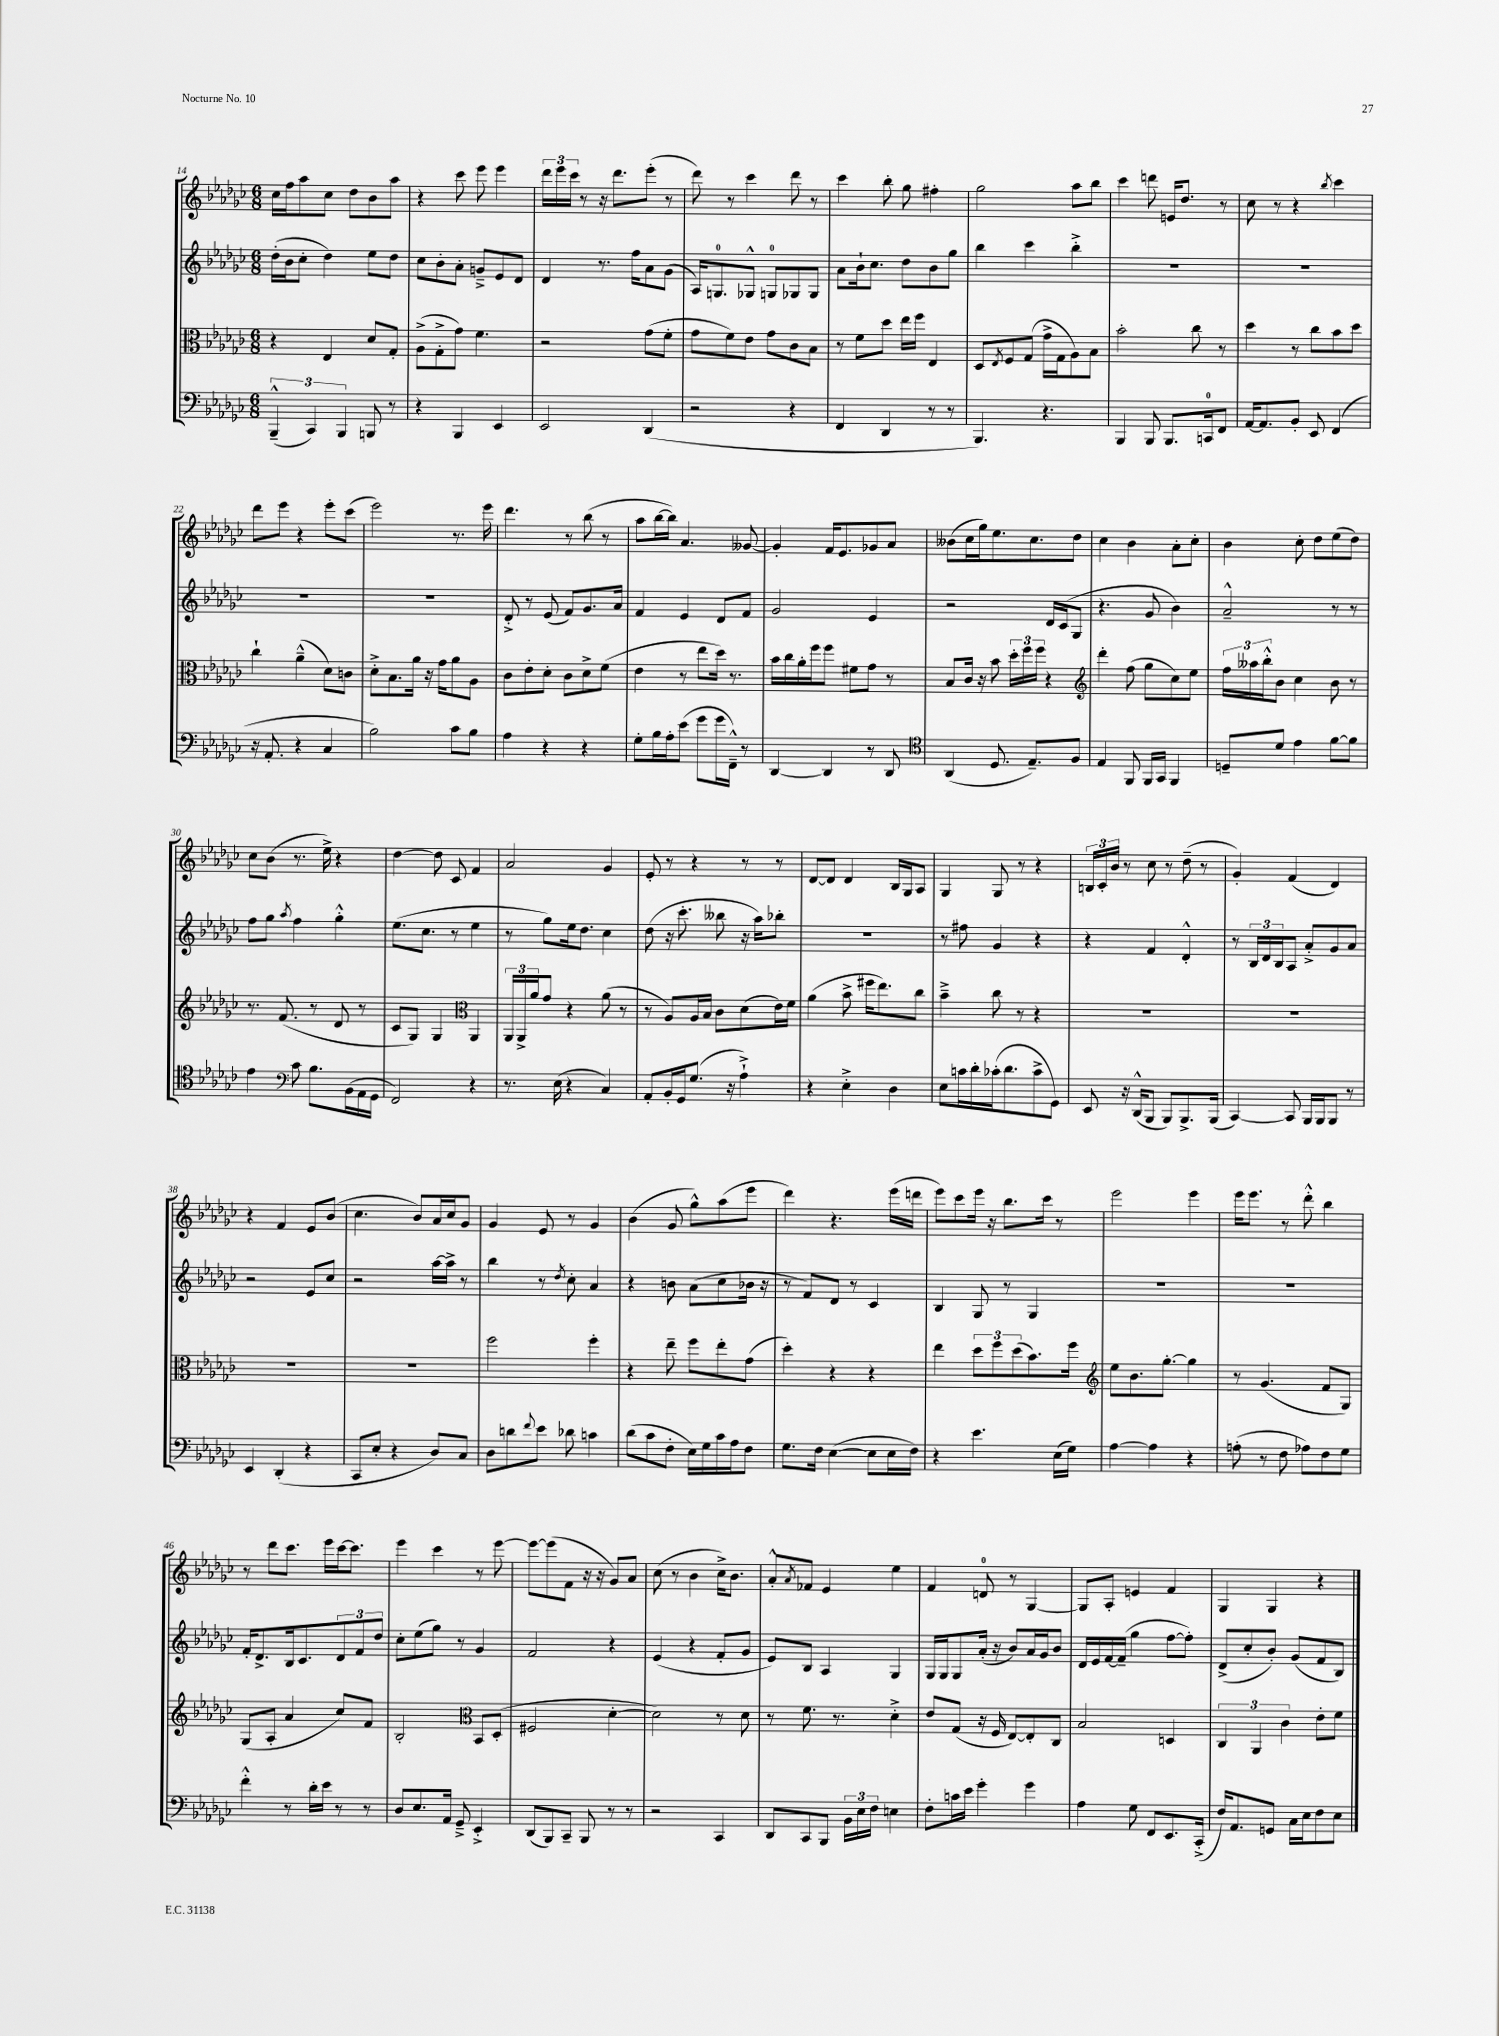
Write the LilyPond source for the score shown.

<<
\new StaffGroup <<
\new Staff = "s0" {
    \clef treble \key ges \major \numericTimeSignature \time 6/8
    ces''16 f''16 aes''8 ces''8 des''8 bes'8 aes''8 |
    r4 ces'''8 ees'''8 ees'''4 |
    \tuplet 3/2 { des'''16 ees'''16 ces'''16 } r8 r16 des'''8. ees'''8-.( r8 |
    des'''8) r8 ces'''4 des'''8 r8 |
    ces'''4 bes''8-. ges''8 fis''4-. |
    ges''2 aes''8 bes''8 |
    ces'''4 d'''8 e'16 des''8. r8 |
    ces''8 r8 r4 \acciaccatura { bes''8 } ces'''4 |
    des'''8 ees'''8 r4 ees'''8-. ces'''8( |
    ees'''2) r8. ees'''16 |
    des'''4. r8 bes''8( r8 |
    aes''8 bes''16~ bes''16) aes'4. geses'8~ |
    geses'4-. f'16 ees'8. ges'8 aes'8 |
    beses'8( ces''16 ges''16) ees''8. ces''8. des''8 |
    ces''4 bes'4 aes'8-. ces''8-. |
    bes'4 ces''8-. des''8 ees''8( des''8) |
    ces''8 bes'8( r8. ees''16->) r4 |
    des''4~ des''8 ces'8 f'4 |
    aes'2 ges'4 |
    ees'8-. r8 r4 r8 r8 |
    des'8~ des'8 des'4 bes16 ges16 aes8 |
    ges4 ges8 r8 r4 |
    \tuplet 3/2 { b16 ces'16-. bes'16 } r8 ces''8 r8 des''8--( r8 |
    ges'4-.) f'4( des'4) |
    r4 f'4 ees'8 bes'8( |
    ces''4. bes'8) aes'16 ces''16 ges'8 |
    ges'4 ees'8 r8 ges'4 |
    bes'4( ges'8 ges''8-^) aes''8( ees'''8 |
    des'''4) r4. ees'''16( d'''16 |
    ees'''8) ces'''8 ees'''16 r16 bes''8. ces'''16 r8 |
    ees'''2 ees'''4 |
    ees'''16 ees'''8. r8 des'''8-.-^ bes''4 |
    r8 des'''8 ces'''8. ees'''16 ces'''16~ ces'''8. |
    ees'''4 ces'''4 r8 ees'''8~ |
    ees'''8~ ees'''8( f'8 r16 r16 ges'8) aes'8 |
    ces''8( r8 bes'4 ces''16->) bes'8. |
    aes'8-.-^ \acciaccatura { aes'8 } fes'8 ees'4 ees''4 |
    f'4 d'8-0 r8 ges4~ |
    ges8 aes8-. e'4 f'4 |
    ges4 ges4 r4 \bar "|." |
}
\new Staff = "s1" {
    \clef treble \key ges \major \numericTimeSignature \time 6/8
    des''16-.( bes'16 ces''8-. des''4) ees''8 des''8 |
    ces''8 bes'8-. aes'8-. g'8---> ees'8 des'8 |
    des'4 r8. f''16 aes'8 ges'8( |
    aes16) g8.-0 ges8-^ g8-0 ges8 ges8 |
    aes'8 bes'16-! ces''8. des''8 bes'8 ges''8 |
    bes''4 ces'''4 bes''4-.-> |
    R2. |
    R2. |
    R2. |
    R2. |
    des'8-.-> r8 ees'8( f'8) ges'8. aes'16 |
    f'4 ees'4 des'8 f'8 |
    ges'2 ees'4 |
    r2 des'16 ces'16( ges8 |
    r4. ges'8 bes'4) |
    aes'2---^ r8 r8 |
    f''8 ges''8 \acciaccatura { aes''8 } f''4 ges''4-.-^ |
    ees''8.( ces''8. r8 ees''4 |
    r8 ges''8) ees''16 des''8. ces''4 |
    des''8( r16 ces'''8.-. beses''8 r16 aes''16) bes''8-. |
    R2. |
    r8 fis''8 ges'4 r4 |
    r4 f'4 des'4-.-^ |
    r8 \tuplet 3/2 { bes16 des'16 bes16 } aes8 aes'8-.-> ges'8 aes'8 |
    r2 ees'8 ces''8 |
    r2 aes''16~ aes''16-> r8 |
    bes''4 r8 \acciaccatura { des''8 } ces''8-. aes'4 |
    r4 b'8 aes'8( ces''8 bes'16 r16 |
    r8 f'8) des'8 r8 ces'4 |
    bes4 ges8 r8 ges4 |
    R2. |
    R2. |
    f'16-. des'8.-> bes16 ces'8. \tuplet 3/2 { des'8 f'8 des''8 } |
    ces''8-. ees''8( ges''8) r8 ges'4 |
    f'2 r4 |
    ees'4( r4 f'8-. ges'8 |
    ees'8) bes8 aes4 ges4 |
    ges16 ges16 ges8 aes'16-.( r16 bes'8) aes'16 ges'16 bes'8 |
    des'16 ees'16 f'16~ f'16--( ges''4 f''8~ f''8-.) |
    des'8->( ces''8-. bes'8-.) ges'8( f'8 bes8) \bar "|." |
}
\new Staff = "s2" {
    \clef alto \key ges \major \numericTimeSignature \time 6/8
    r4 ees4 des'8 ges8-. |
    aes8->( ges8-.-> ges'8) f'4. |
    r2 ges'8( f'8-. |
    ges'8 f'8) ees'8 ges'8 ces'8 bes8 |
    r8 f'8 des''8 ees''16 f''16 ees4 |
    des8 \acciaccatura { ees8 } f8 ges8( ges'16-> ges16 aes8) bes8 |
    bes'2-. ces''8 r8 |
    des''4 r8 ces''8 bes'8 des''8 |
    ces''4-! aes'4---^( des'8) c'8 |
    des'8-.-> bes8. aes'16 r16 ges'16 aes'8 aes8 |
    ces'8 ees'8-. des'8-. ces'8 des'8-> f'8( |
    ees'4 r8 ees''8 des''16) r8. |
    bes'16 ces''16 aes'16-. f''16 f''8 fis'8 ges'8 r8 |
    bes8 ces'16 r16 bes'8 \tuplet 3/2 { des''16-. f''16 f''16 } r4 |
    \clef treble des'''4-. f''8( ges''8 ces''8) ees''8 |
    \tuplet 3/2 { f''16 aeses''16 bes''16-.-^ } bes'8 ces''4 bes'8 r8 |
    r8. f'8.( r8 des'8 r8 |
    ces'8 ges8) ges4 \clef alto aes,4 |
    \tuplet 3/2 { aes,16 aes,16-> aes'16 } ges'8 r4 aes'8( r8 |
    r8 aes8) aes16 bes16 ces'8 des'8( ees'16) f'16 |
    aes'4( bes'8-> fis''16 ees''8.) ces''8 |
    bes'4---> ces''8 r8 r4 |
    R2. |
    R2. |
    R2. |
    R2. |
    f''2 f''4-. |
    r4 ees''8-- f''8 ees''8-. ges'8( |
    des''4-.) r4 r4 |
    ees''4 \tuplet 3/2 { des''8 f''8 des''8( } bes'8.) f''16 |
    \clef treble ees''8 bes'8. ges''8.~-. ges''4 |
    r8 ges'4.( f'8 ges8) |
    ges8( aes8-. aes'4 ces''8) f'8 |
    bes2-. \clef alto bes,8 des8-.( |
    fis2 des'4~-. |
    des'2) r8 des'8 |
    r8 f'8. r8. des'4-.-> |
    ees'8 ges8( r16 f16 ees8~) ees8-. ces8 |
    bes2 d4 |
    \tuplet 3/2 { ces4 aes,4 ces'4 } ees'8-. f'8 \bar "|." |
}
\new Staff = "s3" {
    \clef bass \key ges \major \numericTimeSignature \time 6/8
    \tuplet 3/2 { bes,,4---^( ces,4) bes,,4 } b,,8 r8 |
    r4 bes,,4 ees,4 |
    ees,2 des,4( |
    r2 r4 |
    f,4 des,4 r8 r8 |
    bes,,4.) r4. |
    bes,,4 bes,,8 bes,,8. c,16-0 f,8 |
    aes,16~ aes,8. bes,8-. ees,8 f,4( |
    r16 aes,8.-. r4 ces4 |
    bes2) ces'8 bes8 |
    aes4 r4 r4 |
    ges8-. bes16 aes16-. ees'8( ges'8 ges'16 f,16---^) r8 |
    des,4~ des,4 r8 des,8 |
    \clef tenor aes,4( des8. ees8.--) f8 |
    ees4 f,8 f,16 ges,16 f,4 |
    d8-- des'8 ees'4 f'8~ f'8 |
    ees'4 \clef bass ces'8 bes8. bes,16( aes,16 ges,16 |
    f,2) r4 |
    r8. ees16( r4 ces4) |
    aes,8-. bes,16-. ges,16 ges8.( r16 aes4-!->) |
    r4 ees4-.-> des4 |
    ees8 c'16 des'16-. ces'16-.( des'8. ces'8-> ges,8) |
    ees,8 r16 des,16-^( bes,,8 bes,,8) bes,,8.-> bes,,16( |
    ces,4~) ces,8 bes,,16 bes,,16 bes,,8 r8 |
    ees,4 des,4-.( r4 |
    ces,8 ees8-. r4 des8) ces8 |
    des8 d'8 \appoggiatura { f'8 } ees'8 des'8 c'4 |
    des'8( ces'8 f8-. ees16) ges16 ces'16 aes16 f8 |
    ges8. f16 ees4~( ees8 ees16 f16) |
    r4 ees'4. ees16( ges16) |
    aes4~ aes4 r4 |
    a8-.( r8 f8 aes8) f8 ges8 |
    f'4-.-^ r8 des'16-. ees'16 r8 r8 |
    des8 ees8. aes,16 ges,8---> ees,4-.-> |
    des,8( bes,,8) ces,8-- bes,,8 r8 r8 |
    r2 ces,4 |
    des,8 ces,8 bes,,8 \tuplet 3/2 { bes,16 ees16 f16 } e4 |
    f8-. c'16 ees'16 ges'4-. ges'4 |
    aes4 ges8 f,8 ees,8. ces,16-.->( |
    f16) aes,8. g,8 ces16 ees16 f8 ees8 \bar "|." |
}
>>
>>
\layout { \context { \Score currentBarNumber = #14 } }
